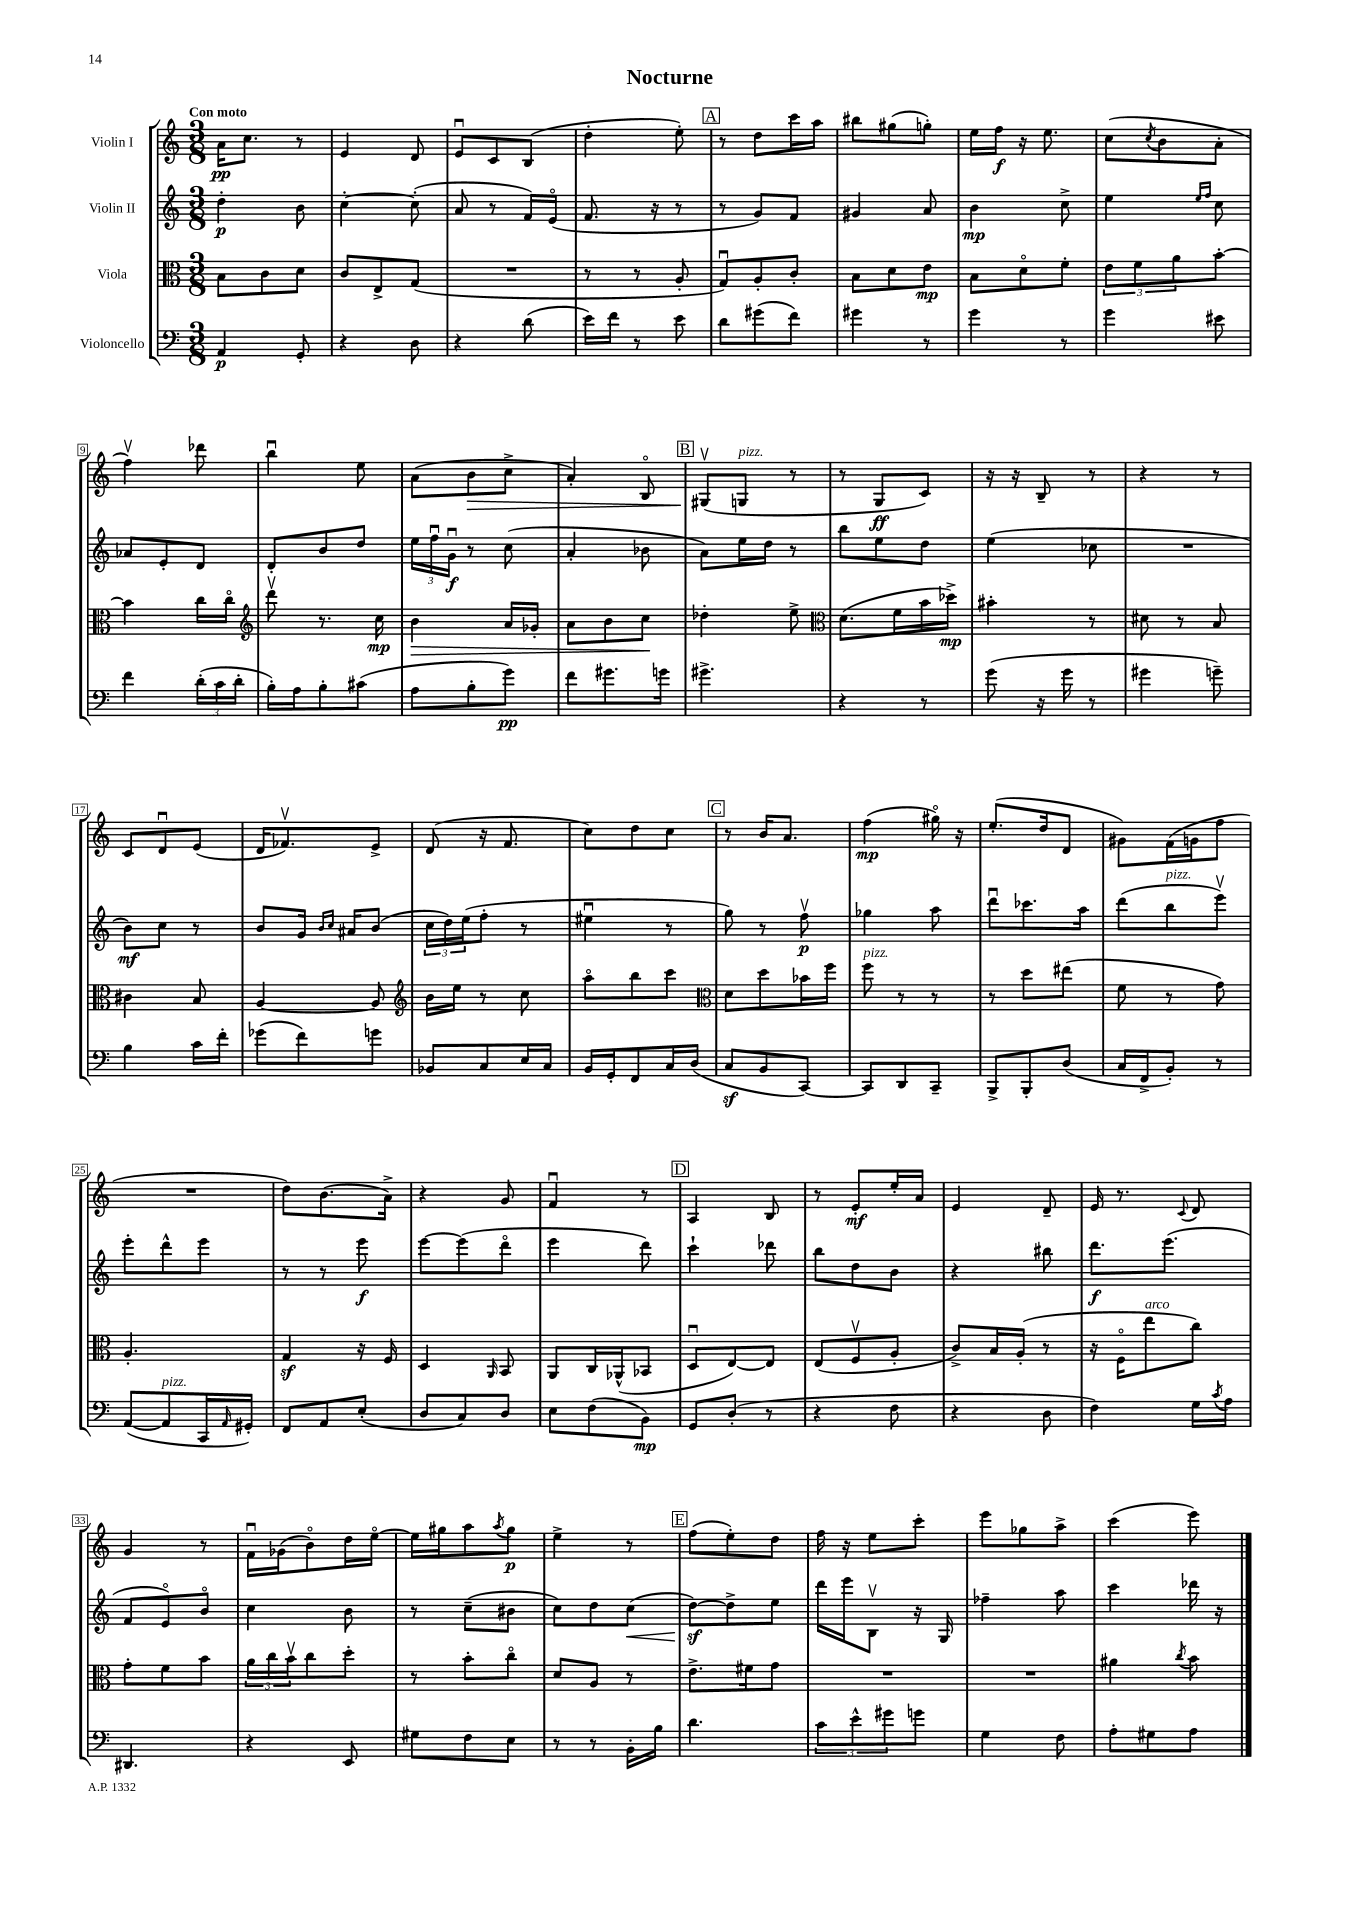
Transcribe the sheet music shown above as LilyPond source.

\header { title = "Nocturne" }
<<
\new StaffGroup <<
\new Staff = "s0" \with { instrumentName = "Violin I" } {
    \clef treble \key c \major \numericTimeSignature \time 3/8 \tempo "Con moto"
    a'16\pp c''8. r8 |
    e'4 d'8 |
    e'8\downbow c'8 b8( |
    d''4-. e''8-.) |
    \mark \markup { \box "A" } r8 d''8 c'''16 a''16 |
    bis''8 gis''8( g''8-.) |
    e''16 f''16\f r16 e''8. |
    c''8( \acciaccatura { c''8 } b'8 a'8-. |
    f''4\upbow) des'''8 |
    b''4\downbow e''8 |
    a'8( b'8\> c''8-> |
    a'4-.) b8\flageolet |
    \mark \markup { \box "B" } gis8\upbow\!( g8^\markup { \italic "pizz." } r8 |
    r8 g8\ff c'8) |
    r16 r16 b8-- r8 |
    r4 r8 |
    c'8 d'8\downbow e'8( |
    d'16 fes'8.\upbow) e'8-> |
    d'8( r16 f'8. |
    c''8) d''8 c''8 |
    \mark \markup { \box "C" } r8 b'16 a'8. |
    f''4\mp( gis''16\flageolet) r16 |
    e''8.-.( d''16 d'8 |
    gis'8) f'16( g'16 f''8 |
    R4. |
    d''8) b'8.( a'16->) |
    r4 g'8 |
    f'4\downbow r8 |
    \mark \markup { \box "D" } a4 b8 |
    r8 e'8-.\mf e''16-. a'16 |
    e'4 d'8-- |
    e'16 r8. \appoggiatura { c'8 } d'8 |
    g'4 r8 |
    f'16\downbow ges'16( b'8\flageolet) d''16 e''16~\flageolet |
    e''16 gis''16 a''8 \acciaccatura { a''8 } gis''8\p |
    e''4-> r8 |
    \mark \markup { \box "E" } f''8( e''8-.) d''8 |
    f''16 r16 e''8 c'''8-. |
    e'''8 ges''8 a''8-> |
    c'''4( e'''8) \bar "|." |
}
\new Staff = "s1" \with { instrumentName = "Violin II" } {
    \clef treble \key c \major \numericTimeSignature \time 3/8
    d''4-.\p b'8 |
    c''4~-. c''8-.( |
    a'8 r8 f'16) e'16\flageolet( |
    f'8. r16 r8 |
    \mark \markup { \box "A" } r8 g'8) f'8 |
    gis'4 a'8 |
    b'4\mp c''8-> |
    e''4 \grace { e''16 f''16 } c''8 |
    aes'8 e'8-. d'8 |
    d'8-. b'8 d''8 |
    \tuplet 3/2 { e''16 f''16\downbow g'16\downbow\f } r8 c''8( |
    a'4-. bes'8 |
    \mark \markup { \box "B" } a'8) e''16 d''16 r8 |
    b''8 e''8 d''8 |
    e''4( ces''8 |
    R4. |
    b'8\mf) c''8 r8 |
    b'8 g'16 \grace { b'16 c''16 } ais'16 b'8( |
    \tuplet 3/2 { c''16 d''16) e''16( } f''8-. r8 |
    eis''4\downbow r8 |
    \mark \markup { \box "C" } g''8) r8 f''8\upbow\p |
    ges''4 a''8 |
    d'''8\downbow ces'''8. a''16 |
    d'''8( b''8^\markup { \italic "pizz." } e'''8\upbow) |
    e'''8-. d'''8-^ e'''8 |
    r8 r8 e'''8\f |
    e'''8~ e'''8( d'''8\flageolet |
    e'''4 d'''8) |
    \mark \markup { \box "D" } c'''4-! des'''8 |
    b''8 d''8 b'8 |
    r4 bis''8 |
    d'''8.\f e'''8.( |
    f'8 e'8\flageolet) b'8\flageolet |
    c''4 b'8 |
    r8 c''8--( bis'8 |
    c''8) d''8 c''8\<( |
    \mark \markup { \box "E" } d''8~\sf\!) d''8-> e''8 |
    d'''16 e'''16 b8\upbow r16 g16 |
    fes''4-- a''8 |
    c'''4 des'''16 r16 \bar "|." |
}
\new Staff = "s2" \with { instrumentName = "Viola" } {
    \clef alto \key c \major \numericTimeSignature \time 3/8
    b8 c'8 d'8 |
    c'8 e8-> g8( |
    R4. |
    r8 r8 a8-. |
    \mark \markup { \box "A" } g8\downbow) a8-. c'8-. |
    b8 d'8 e'8\mp |
    b8 d'8\flageolet f'8-. |
    \tuplet 3/2 { e'8 f'8 a'8 } b'8~-. |
    b'4 c''16 c''16\flageolet |
    \clef treble d'''8\upbow r8. c''16\mp |
    b'4\> a'16 ges'16-. |
    a'8 b'8 c''8\! |
    \mark \markup { \box "B" } des''4-. e''8-> |
    \clef alto d'8.( f'16 b'16 des''16->\mp) |
    bis'4-. r8 |
    dis'8 r8 b8 |
    cis'4 b8 |
    a4~ a8 |
    \clef treble b'16 e''16 r8 c''8 |
    a''8\flageolet b''8 c'''8 |
    \mark \markup { \box "C" } \clef alto d'8 d''8 bes'16 f''16 |
    f''8^\markup { \italic "pizz." } r8 r8 |
    r8 d''8 eis''8( |
    f'8 r8 g'8) |
    a4.-. |
    g4\sf r16 f16 |
    d4 \grace { a,16 } b,8 |
    a,8 c16 aes,16-^( bes,8 |
    \mark \markup { \box "D" } d8\downbow e8~) e8 |
    e8( f8\upbow a8-. |
    c'8->) b16 a16-.( r8 |
    r16 f16\flageolet e''8^\markup { \italic "arco" } c''8) |
    g'8-. f'8 b'8 |
    \tuplet 3/2 { a'16 c''16 b'16\upbow } c''8 d''8-. |
    r8 b'8-. c''8\flageolet |
    d'8 a8 r8 |
    \mark \markup { \box "E" } e'8.-> fis'16 g'8 |
    R4. |
    R4. |
    ais'4 \acciaccatura { c''8 } b'8 \bar "|." |
}
\new Staff = "s3" \with { instrumentName = "Violoncello" } {
    \clef bass \key c \major \numericTimeSignature \time 3/8
    a,4\p g,8-. |
    r4 d8 |
    r4 d'8( |
    e'16) f'16 r8 e'8 |
    \mark \markup { \box "A" } d'8 gis'8( f'8) |
    gis'4 r8 |
    g'4 r8 |
    g'4 eis'8 |
    f'4 \tuplet 3/2 { d'16-.( c'16 d'16-. } |
    b16-.) a16 b8-. cis'8( |
    a8 b8-. g'8\pp) |
    f'8 gis'8. g'16 |
    \mark \markup { \box "B" } gis'4.-> |
    r4 r8 |
    g'8( r16 g'16 r8 |
    gis'4 g'8--) |
    b4 c'16 f'16-. |
    ges'8( f'8) g'8 |
    bes,8 c8 e16 c16 |
    b,16 g,16-. f,8 c16 d16( |
    \mark \markup { \box "C" } c8\sf b,8 c,8~) |
    c,8 d,8 c,8-- |
    b,,8-> b,,8-. d8( |
    c16 f,16-> b,8-.) r8 |
    a,8~( a,8^\markup { \italic "pizz." } c,16 \grace { a,16 } gis,16-.) |
    f,8 a,8 e8-.( |
    d8 c8) d8 |
    e8 f8( b,8\mp) |
    \mark \markup { \box "D" } g,8 d8-.( r8 |
    r4 f8 |
    r4 d8 |
    f4) g16 \acciaccatura { c'8 } a16 |
    dis,4. |
    r4 e,8 |
    gis8 f8 e8 |
    r8 r8 b,16-. b16 |
    \mark \markup { \box "E" } d'4. |
    \tuplet 3/2 { c'8 e'8-^ gis'8 } g'8 |
    g4 f8 |
    a8-. gis8 a8 \bar "|." |
}
>>
>>
\layout { \context { \Score \override BarNumber.stencil = #(make-stencil-boxer 0.1 0.3 ly:text-interface::print) } }
